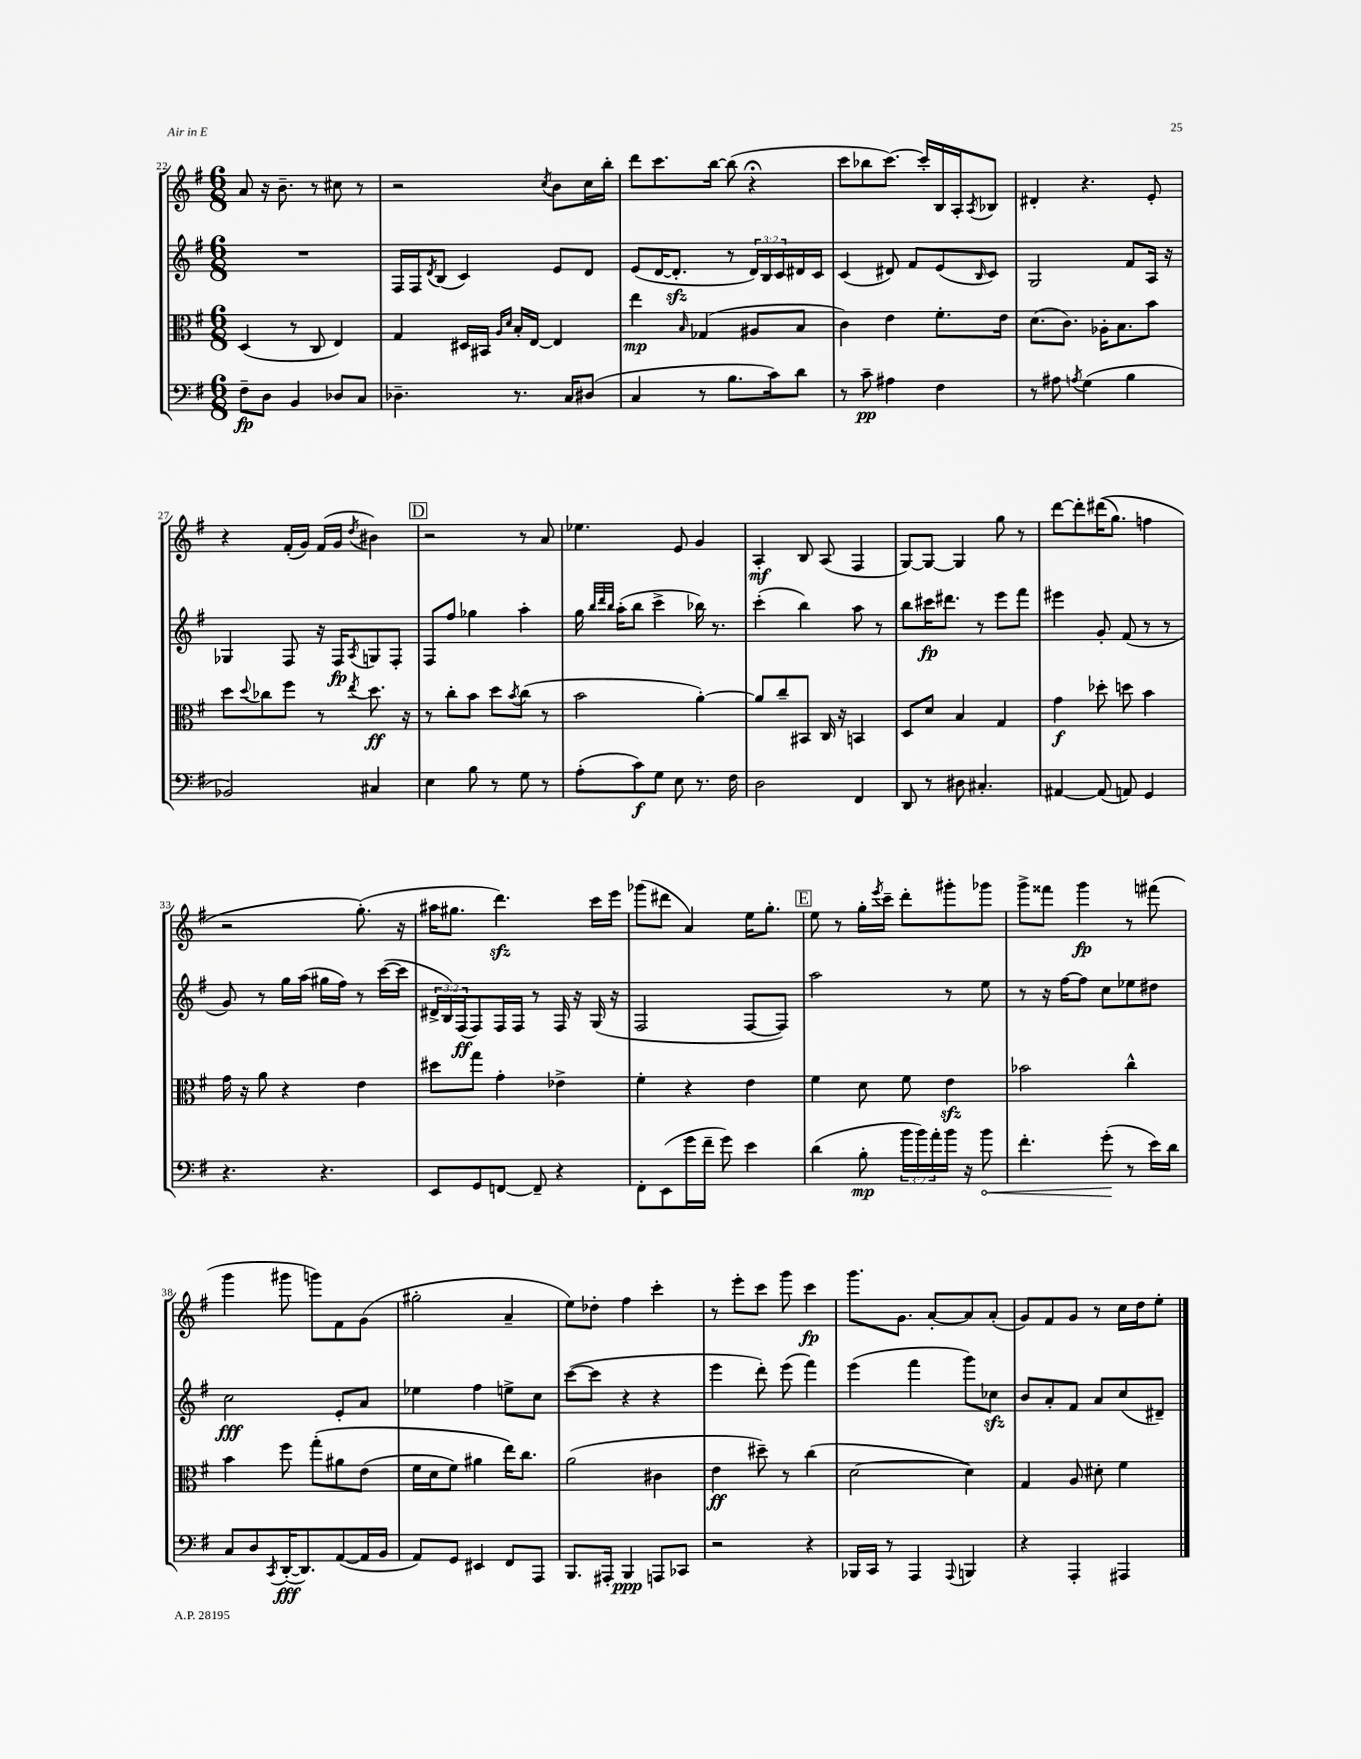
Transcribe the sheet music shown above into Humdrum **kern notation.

**kern	**dynam	**kern	**dynam	**kern	**dynam	**kern	**dynam
*part4	*part4	*part3	*part3	*part2	*part2	*part1	*part1
*staff4	*staff4	*staff3	*staff3	*staff2	*staff2	*staff1	*staff1
*clefF4	*	*clefC3	*	*clefG2	*	*clefG2	*
*k[f#]	*	*k[f#]	*	*k[f#]	*	*k[f#]	*
*M6/8	*	*M6/8	*	*M6/8	*	*M6/8	*
=22	=22	=22	=22	=22	=22	=22	=22
8F#~\L	fp	(4D/	.	2.r	.	8a/	.
8D\J	.	.	.	.	.	16r	.
.	.	.	.	.	.	8.b~\	.
4BB/	.	8r	.	.	.	.	.
.	.	8C/	.	.	.	8r	.
8D-X/L	.	4E/)	.	.	.	8cc#X\	.
8C/J	.	.	.	.	.	8r	.
=23	=23	=23	=23	=23	=23	=23	=23
4.D-X~\	.	4G/	.	16F#/LL	.	2r	.
.	.	.	.	16F#/J	.	.	.
.	.	.	.	8qd/	.	.	.
.	.	.	.	(8B/J	.	.	.
.	.	16D#X/LL	.	4c/)	.	.	.
.	.	16BB#X/JJ	.	.	.	.	.
.	.	16qqA/LL	.	.	.	.	.
.	.	16qqd/JJ	.	.	.	.	.
8.r	.	16B'/LL	.	.	.	.	.
.	.	[16E/JJ	.	.	.	.	.
.	.	.	.	.	.	8qcc/	.
.	.	4E/]	.	8e/L	.	8b\L	.
16C/KL	.	.	.	.	.	.	.
(8D#X/J	.	.	.	8d/J	.	16cc\L	.
.	.	.	.	.	.	16bb'\JJ	.
=24	=24	=24	=24	=24	=24	=24	=24
4C/	.	4ee\	mp	(8e/L	.	8ddd\L	.
.	.	.	.	[16d/K	.	8.ccc\	.
.	.	.	.	8.dzz'/J]	.	.	.
.	.	16qqB/	.	.	.	.	.
8r	.	(4G-X/	.	.	.	.	.
.	.	.	.	.	.	[16bb\Jk	.
8.B\L	.	.	.	8r	.	(8bb\]	.
.	.	8A#X/L	.	24d/LL)	.	4r;<	.
.	.	.	.	24B/	.	.	.
16c\k)	.	.	.	.	.	.	.
.	.	.	.	24c/	.	.	.
8d\J	.	8B/J	.	16d#X/	.	.	.
.	.	.	.	16c/JJ	.	.	.
=25	=25	=25	=25	=25	=25	=25	=25
8r	.	4c\)	.	(4c/	.	8ccc\L	.
8c~\	pp	.	.	.	.	8bb-X\	.
4A#X\	.	4e\	.	8d#X/)	.	[8.ccc\J)	.
.	.	.	.	8f#/L	.	.	.
.	.	.	.	.	.	16ccc'/LL]	.
4F#\	.	8.f#'\L	.	(8e/	.	16B/	.
.	.	.	.	.	.	16A'/J	.
.	.	.	.	16qqB/	.	8qA/	.
.	.	.	.	8c/J)	.	8B-X/J	.
.	.	16e\Jk	.	.	.	.	.
=26	=26	=26	=26	=26	=26	=26	=26
8r	.	(8.d\L	.	2G/	.	4d#X'/	.
8A#X\	.	.	.	.	.	.	.
.	.	8.c\J)	.	.	.	.	.
8qAn/	.	.	.	.	.	.	.
(4G\	.	.	.	.	.	4.r	.
.	.	16A-X'\KL	.	.	.	.	.
.	.	8.B\	.	.	.	.	.
4B\	.	.	.	8f#/L	.	.	.
.	.	8b\J	.	16A/Jk	.	8e'/	.
.	.	.	.	16r	.	.	.
!!LO:LB:g=z
=27	=27	=27	=27	=27	=27	=27	=27
2BB-X/)	.	8dd\L	.	4G-X/	.	4r	.
.	.	8qqdd/	.	.	.	.	.
.	.	8cc-X\	.	.	.	.	.
.	.	8ff#\J	.	8F#/	.	(16f#'/LL	.
.	.	.	.	.	.	16g/JJ)	.
.	.	8r	.	16r	.	(16f#/LL	.
.	.	.	.	16F#/KL	fp	16g/JJ	.
.	.	8qee/	.	8qA/	.	8qdd/	.
4C#X/	.	8.dd\	ff	8Gn/	.	4b#X\)	.
.	.	.	.	8F#'/J	.	.	.
.	.	16r	.	.	.	.	.
!!LO:REH:place=s1:t=D
=28	=28	=28	=28	=28	=28	=28	=28
4E\	.	8r	.	8F#/L	.	2r	.
.	.	8cc'\L	.	8ff#/J	.	.	.
8B\	.	8b\J	.	4gg-X\	.	.	.
8r	.	8dd\L	.	.	.	.	.
.	.	8qb/	.	.	.	.	.
8G\	.	(8cc\J	.	4aa'\	.	8r	.
8r	.	8r	.	.	.	8a/	.
=29	=29	=29	=29	=29	=29	=29	=29
(8A'\L	.	2b\	.	16gg\	.	4.ee-X\	.
.	.	.	.	32qqbb/LLL	.	.	.
.	.	.	.	32qqddd/	.	.	.
.	.	.	.	32qqbb/JJJ	.	.	.
.	.	.	.	(16aa'\KL	.	.	.
8c\)	f	.	.	8bb\J	.	.	.
8G\J	.	.	.	4ccc^\	.	.	.
8E\	.	.	.	.	.	8e/	.
8.r	.	[4a'\)	.	16bb-X\)	.	4g/	.
.	.	.	.	8.r	.	.	.
16F#\	.	.	.	.	.	.	.
=30	=30	=30	=30	=30	=30	=30	=30
2D\	.	8a/L]	.	(4ccc'\	.	4A'/	mf
.	.	8cc~/	.	.	.	.	.
.	.	8BB#X/J	.	4bb\)	.	8B/	.
.	.	16C/	.	.	.	(8A/	.
.	.	16r	.	.	.	.	.
4FF#/	.	4BBn/	.	8aa\	.	4F#/	.
.	.	.	.	8r	.	.	.
=31	=31	=31	=31	=31	=31	=31	=31
8DD/	.	8D/L	.	8bb\L	.	[8G/L)	.
8r	.	8d/J	.	16ccc#X\K	fp	8G/J_	.
.	.	.	.	8.ddd#X\J	.	.	.
8D#X\	.	4B/	.	.	.	4G/]	.
4.C#X'/	.	.	.	8r	.	.	.
.	.	4G/	.	8eee\L	.	8gg\	.
.	.	.	.	8fff#\J	.	8r	.
=32	=32	=32	=32	=32	=32	=32	=32
[4AA#X/	.	4g\	f	4eee#X\	.	[8ddd\L	.
.	.	.	.	.	.	8ddd'\]	.
(8AA#/]	.	8dd-X'\	.	8g'/	.	((16ddd#X\K	.
.	.	.	.	.	.	8.gg\J)	.
8AAn/)	.	8ddn\	.	(8f#/	.	.	.
4GG/	.	4b\	.	8r	.	4ffn\	.
.	.	.	.	8r	.	.	.
!!LO:LB:g=z
=33	=33	=33	=33	=33	=33	=33	=33
4.r	.	16g\	.	8g/)	.	2r	.
.	.	16r	.	.	.	.	.
.	.	8a\	.	8r	.	.	.
.	.	4r	.	16gg\LL	.	.	.
.	.	.	.	(16aa\JJ	.	.	.
4.r	.	.	.	16gg#X\LL	.	.	.
.	.	.	.	16ff#\JJ)	.	.	.
.	.	4e\	.	8r	.	(8.gg'\)	.
.	.	.	.	([16ccc\LL	.	.	.
.	.	.	.	16ccc\JJ]	.	16r	.
=34	=34	=34	=34	=34	=34	=34	=34
8EE/L	.	8dd#X\L	.	24d#X^/LL	.	16aa#X\KL	.
.	.	.	.	24B/)	.	.	.
.	.	.	.	.	.	8.gg#X\J	.
.	.	.	.	(24F#/J	ff	.	.
8GG/	.	8gg\J	.	8F#/)	.	.	.
[8FFn/J	.	4g'\	.	16F#/L	.	4.dddzz\)	.
.	.	.	.	16F#/JJ	.	.	.
8FF~/]	.	.	.	8r	.	.	.
4r	.	4e-X^\	.	16F#/	.	.	.
.	.	.	.	16r	.	.	.
.	.	.	.	(16G/	.	16ccc\LL	.
.	.	.	.	16r	.	16eee\JJ	.
=35	=35	=35	=35	=35	=35	=35	=35
8FF#'\L	.	4f#'\	.	2F#/	.	(8ggg-X\L	.
(8EE\	.	.	.	.	.	8ddd#X\J	.
16g\L	.	4r	.	.	.	4a/)	.
16f#~\JJ	.	.	.	.	.	.	.
8g\)	.	.	.	.	.	.	.
4e\	.	4e\	.	[8F#/L	.	16ee\KL	.
.	.	.	.	.	.	8.gg'\J	.
.	.	.	.	8F#/J])	.	.	.
!!LO:REH:place=s1:t=E
=36	=36	=36	=36	=36	=36	=36	=36
(4d\	.	4f#\	.	2aa\	.	8ee\	.
.	.	.	.	.	.	8r	.
8B'\	mp	8d\	.	.	.	16gg'\LL	.
.	.	.	.	.	.	8qeee/	.
.	.	.	.	.	.	16ccc~\JJ	.
24b\LL	.	8f#\	.	.	.	8ddd'\L	.
24b\)	.	.	.	.	.	.	.
24a'\	.	.	.	.	.	.	.
16b\JJ	.	4ezz\	.	8r	.	8ggg#X'\	.
16r	.	.	.	.	.	.	.
!	!LO:HP:b	!	!	!	!	!	!
8b\	<	.	.	8ee\	.	8ggg-X\J	.
=37	=37	=37	=37	=37	=37	=37	=37
4.f#'\	.	2b-X\	.	8r	.	8ggg^\L	.
.	.	.	.	16r	.	8fff##X\J	.
.	.	.	.	[16ff#\KL	.	.	.
.	.	.	.	8ff#\J]	.	4ggg\	fp
(8g'\	.	.	.	8cc\L	.	.	.
8r	[	4cc^^\	.	8ee-X\	.	8r	.
16e\LL)	.	.	.	8dd#X\J	.	(8fff#X\	.
16d\JJ	.	.	.	.	.	.	.
!!LO:LB:g=z
=38	=38	=38	=38	=38	=38	=38	=38
8C/L	.	4b\	.	2cc\	fff	4ggg\	.
8D/	.	.	.	.	.	.	.
8qCC/	.	.	.	.	.	.	.
([16DD'/K	fff	8ff#\	.	.	.	8ggg#X\	.
8.DD/])	.	.	.	.	.	.	.
.	.	(8gg'\L	.	.	.	8gggn\L)	.
([8AA/	.	8a#X\	.	8e'/L	.	8f#\	.
16AA/L]	.	(8e\J	.	8a/J	.	(8g\J	.
16BB/JJ	.	.	.	.	.	.	.
=39	=39	=39	=39	=39	=39	=39	=39
8AA/L)	.	16f#\LL	.	4ee-X\	.	2gg#X'\	.
.	.	16d\J	.	.	.	.	.
8GG/J	.	8f#\J)	.	.	.	.	.
4EE#X/	.	4a#X\	.	4ff#\	.	.	.
8FF#/L	.	16ee\KL)	.	8een^\L	.	4a~/	.
.	.	8.cc\J	.	.	.	.	.
8AAA/J	.	.	.	8cc\J	.	.	.
=40	=40	=40	=40	=40	=40	=40	=40
8.BBB/L	.	(2a\	.	([8ccc\L	.	8ee\L)	.
.	.	.	.	8ccc\J]	.	8dd-X'\J	.
16AAA#X'/Jk	.	.	.	.	.	.	.
4BBB/	ppp	.	.	4r	.	4ff#\	.
8AAAn/L	.	4c#X\	.	4r	.	4ccc'\	.
8CC-X/J	.	.	.	.	.	.	.
=41	=41	=41	=41	=41	=41	=41	=41
2r	.	4e\	ff	4eee\	.	8r	.
.	.	.	.	.	.	8eee'\L	.
.	.	8dd#X~\)	.	8ddd'\)	.	8ccc\J	.
.	.	8r	.	(8eee\	.	8ggg\	.
4r	.	(4cc\	.	4fff#\)	.	4ccc\	fp
=42	=42	=42	=42	=42	=42	=42	=42
16BBB-X/LL	.	[2d\	.	(4eee\	.	8.ggg\L	.
16CC/JJ	.	.	.	.	.	.	.
8r	.	.	.	.	.	.	.
.	.	.	.	.	.	8.g\J	.
4AAA/	.	.	.	4fff#\	.	.	.
.	.	.	.	.	.	[8a'/L	.
8qqAAA/	.	.	.	.	.	.	.
4BBBn/	.	4d\])	.	8ggg\L)	.	8a/]	.
.	.	.	.	8cc-Xzz\J	.	(8a'/J	.
=43	=43	=43	=43	=43	=43	=43	=43
4r	.	4G/	.	8b/L	.	8g/L)	.
.	.	.	.	8a'/	.	8f#/	.
4AAA'/	.	8A/	.	8f#/J	.	8g/J	.
.	.	8d#X'\	.	8a/L	.	8r	.
4AAA#X/	.	4f#\	.	(8cc/	.	16cc\LL	.
.	.	.	.	.	.	16dd\J	.
.	.	.	.	8d#X~/J)	.	8ee'\J	.
==	==	==	==	==	==	==	==
*-	*-	*-	*-	*-	*-	*-	*-
